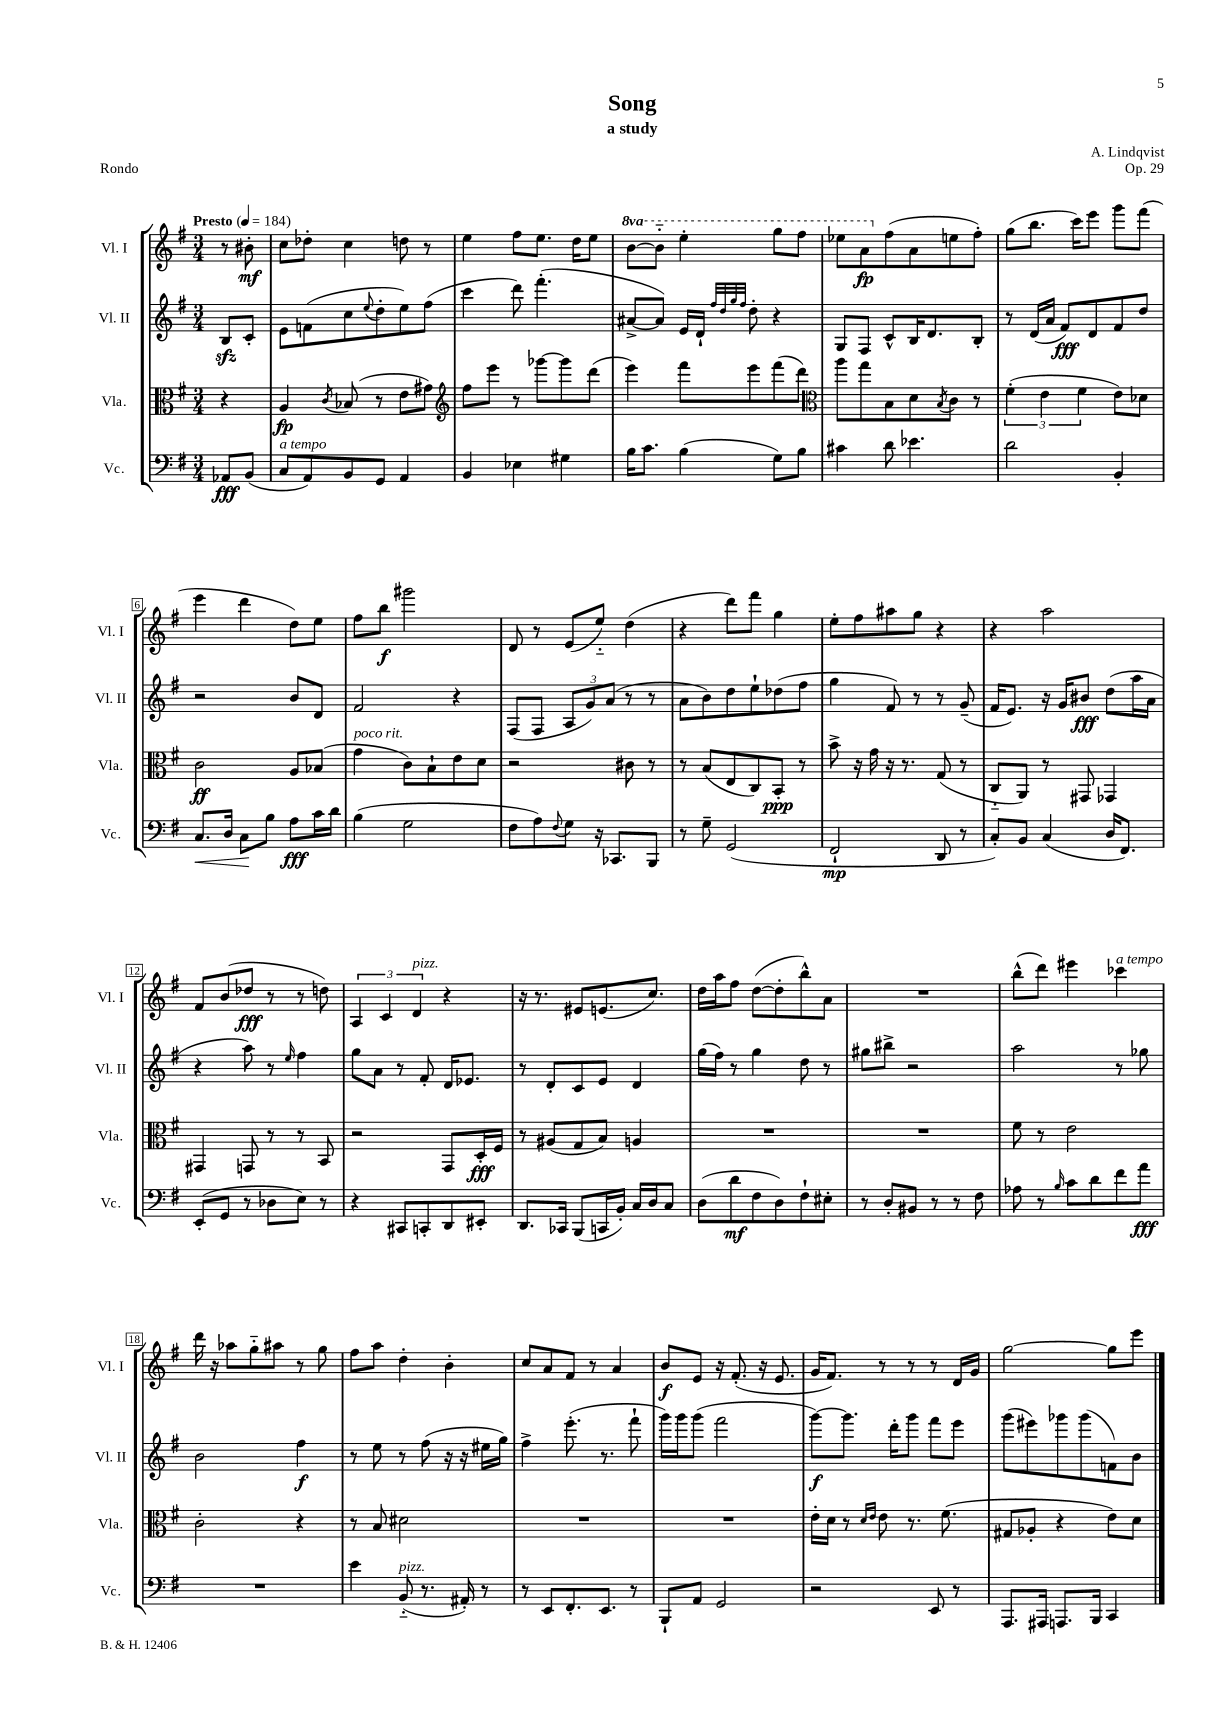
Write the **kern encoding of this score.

**kern	**dynam	**kern	**dynam	**kern	**dynam	**kern	**dynam
*part4	*part4	*part3	*part3	*part2	*part2	*part1	*part1
*staff4	*staff4	*staff3	*staff3	*staff2	*staff2	*staff1	*staff1
*I"Vc.	*	*I"Vla.	*	*I"Vl. II	*	*I"Vl. I	*
*I'Vc.	*	*I'Vla.	*	*I'Vl. II	*	*I'Vl. I	*
*clefF4	*	*clefC3	*	*clefG2	*	*clefG2	*
*k[f#]	*	*k[f#]	*	*k[f#]	*	*k[f#]	*
*M3/4	*	*M3/4	*	*M3/4	*	*M3/4	*
*MM184	*	*MM184	*	*MM184	*	*MM184	*
=	=	=	=	=	=	=	=
!	!	!	!	!	!	!LO:TX:a:B:t=Presto	!
8AA-X/L	fff	4r	.	8Bzz/L	.	8r	.
(8BB/J	.	.	.	8c'/J	.	8b#X'\	mf
=1	=1	=1	=1	=1	=1	=1	=1
!LO:TX:a:i:t=a tempo	!	!	!	!	!	!	!
8C/L	.	4A/	fp	8e\L	.	8cc\L	.
8AA/)	.	.	.	(8fn\	.	8dd-X'\J	.
.	.	8qc/	.	.	.	.	.
8BB/	.	(8B-X/	.	8cc\	.	4cc\	.
.	.	.	.	8qqee/	.	.	.
8GG/J	.	8r	.	8dd'\	.	.	.
4AA/	.	8e\L	.	8ee\)	.	8ddn\	.
.	.	8g#X\J)	.	(8ff#\J	.	8r	.
=2	=2	=2	=2	=2	=2	=2	=2
*	*	*clefG2	*	*	*	*	*
4BB/	.	8ff#\L	.	4ccc\	.	4ee\	.
.	.	8eee\J	.	.	.	.	.
4E-X\	.	8r	.	8ddd\)	.	8ff#\L	.
.	.	[8ggg-X\L	.	(4.fff#'\	.	8.ee\J	.
4G#X\	.	8ggg-\]	.	.	.	.	.
.	.	.	.	.	.	16dd\KL	.
.	.	(8ddd\J	.	.	.	8ee\J	.
=3	=3	=3	=3	=3	=3	=3	=3
*	*	*	*	*	*	*8va	*
16B\KL	.	4eee\)	.	[8a#X^/L	.	[8bb\L	.
8.c\J	.	.	.	.	.	.	.
.	.	.	.	8a#/J])	.	8bb\J]	.
(4B\	.	8fff#\L	.	16e/LL	.	4eee'\	.
.	.	.	.	16d`/JJ	.	.	.
.	.	.	.	32qqff#/LLL	.	.	.
.	.	.	.	32qqdd/	.	.	.
.	.	.	.	32qqgg/	.	.	.
.	.	.	.	32qqff#/JJJ	.	.	.
.	.	8eee\	.	8dd'\	.	.	.
8G\L)	.	(8fff#\	.	4r	.	8ggg\L	.
8B\J	.	8ddd\J)	.	.	.	8fff#\J	.
=4	=4	=4	=4	=4	=4	=4	=4
*	*	*clefC3	*	*	*	*	*
4c#X\	.	8aa\L	.	8G/L	.	8eee-X\L	.
.	.	8gg\	.	8F#/J	.	8aa\	fp
*	*	*	*	*	*	*X8va	*
8d\	.	8B\	.	8c^^/L	.	(8ff#\	.
4.e-X\	.	8d\	.	16B/K	.	8a\	.
.	.	.	.	8.d/	.	.	.
.	.	8qB/	.	.	.	.	.
.	.	8c\J	.	.	.	8een\	.
.	.	8r	.	8B'/J	.	8ff#'\J)	.
=5	=5	=5	=5	=5	=5	=5	=5
2d\	.	(6f#'\	.	8r	.	(8gg\L	.
.	.	.	.	(16d/LL	.	8.bb\J	.
.	.	6e\	.	.	.	.	.
.	.	.	.	16a/JJ	.	.	.
.	.	.	.	8f#/L)	fff	.	.
.	.	.	.	.	.	16ccc\KL)	.
.	.	6f#\	.	.	.	.	.
.	.	.	.	8d/	.	8eee\J	.
4BB'/	.	8e\L)	.	8f#/	.	8ggg\L	.
.	.	8d-X\J	.	8dd/J	.	(8fff#\J	.
!!LO:LB:g=z
=6	=6	=6	=6	=6	=6	=6	=6
!	!LO:HP:b	!	!	!	!	!	!
8.C/L	<	2c\	ff	2r	.	4eee\	.
16D/Jk	.	.	.	.	.	.	.
8C\L	.	.	.	.	.	4ddd\	.
8B\J	[	.	.	.	.	.	.
8A\L	fff	8A/L	.	8b/L	.	8dd\L)	.
16c\L	.	(8B-X/J	.	8d/J	.	8ee\J	.
16d\JJ	.	.	.	.	.	.	.
=7	=7	=7	=7	=7	=7	=7	=7
!	!	!LO:TX:a:i:t=poco rit.	!	!	!	!	!
(4B\	.	4g\	.	2f#/	.	8ff#\L	.
.	.	.	.	.	.	8bb\J	f
2G\	.	8c\L)	.	.	.	2ggg#X\	.
.	.	8B`\	.	.	.	.	.
.	.	8e\	.	4r	.	.	.
.	.	8d\J	.	.	.	.	.
=8	=8	=8	=8	=8	=8	=8	=8
8F#\L	.	2r	.	(8F#/L	.	8d/	.
8A\)	.	.	.	8F#/J	.	8r	.
8qqF#/	.	.	.	.	.	.	.
8G\J	.	.	.	12A/L	.	(8e/L	.
.	.	.	.	12g/)	.	.	.
16r	.	.	.	.	.	8ee/J)	.
.	.	.	.	(12a/J	.	.	.
8.CC-X/L	.	.	.	.	.	.	.
.	.	8c#X\	.	8r	.	(4dd\	.
8BBB/J	.	8r	.	8r	.	.	.
=9	=9	=9	=9	=9	=9	=9	=9
8r	.	8r	.	8a\L	.	4r	.
8G~\	.	(8B/L	.	8b\)	.	.	.
(2GG/	.	8E/	.	8dd\	.	8ddd\L)	.
.	.	8C/)	.	8ee`\	.	8fff#\J	.
.	.	8BB'/J	ppp	(8dd-X\	.	4gg\	.
.	.	8r	.	8ff#\J	.	.	.
=10	=10	=10	=10	=10	=10	=10	=10
2FF#`/	mp	8b^\	.	4gg\	.	8ee'\L	.
.	.	16r	.	.	.	8ff#\	.
.	.	16g\	.	.	.	.	.
.	.	16r	.	8f#/)	.	8aa#X\	.
.	.	8.r	.	.	.	.	.
.	.	.	.	8r	.	8gg\J	.
8DD/	.	(8G/	.	8r	.	4r	.
8r	.	8r	.	(8g~/	.	.	.
=11	=11	=11	=11	=11	=11	=11	=11
8C'/L)	.	8C/L	.	16f#/KL	.	4r	.
.	.	.	.	8.e/J)	.	.	.
8BB/J	.	8AA/J)	.	.	.	.	.
(4C/	.	8r	.	16r	.	2aa\	.
.	.	.	.	16g/KL	.	.	.
.	.	8GG#X/	.	8b#X/J	fff	.	.
16D/KL	.	4GG-X/	.	(8dd\L	.	.	.
8.FF#/J)	.	.	.	.	.	.	.
.	.	.	.	16aa\L	.	.	.
.	.	.	.	16a\JJ	.	.	.
!!LO:LB:g=z
=12	=12	=12	=12	=12	=12	=12	=12
(8EE'/L	.	4GG#X/	.	4r	.	8f#/L	.
8GG/J	.	.	.	.	.	(8b/	.
8r	.	8GGn/	.	8aa\)	.	8dd-X/J	fff
8D-X\L	.	8r	.	8r	.	8r	.
.	.	.	.	16qqee/	.	.	.
8E\J)	.	8r	.	4ff#\	.	8r	.
8r	.	8BB/	.	.	.	8ddn\)	.
=13	=13	=13	=13	=13	=13	=13	=13
4r	.	2r	.	8gg\L	.	6A/	.
.	.	.	.	8a\J	.	.	.
.	.	.	.	.	.	6c/	.
8CC#X/L	.	.	.	8r	.	.	.
!	!	!	!	!	!	!LO:TX:a:i:t=pizz.	!
.	.	.	.	.	.	6d/	.
8CCn'/	.	.	.	8f#'/	.	.	.
8DD/	.	8GG/L	.	16d/KL	.	4r	.
.	.	.	.	8.e-X/J	.	.	.
8EE#X'/J	.	16D'/L	fff	.	.	.	.
.	.	16F#/JJ	.	.	.	.	.
=14	=14	=14	=14	=14	=14	=14	=14
8.DD/L	.	8r	.	8r	.	16r	.
.	.	.	.	.	.	8.r	.
.	.	(8A#X/L	.	8d'/L	.	.	.
16CC-X/Jk	.	.	.	.	.	.	.
(8BBB/L	.	8G/	.	8c/	.	8e#X/L	.
16CCn/L	.	8B/J)	.	8e/J	.	(8.en/	.
16BB'/JJ)	.	.	.	.	.	.	.
16C/LL	.	4An/	.	4d/	.	.	.
16D/J	.	.	.	.	.	8.cc/J)	.
8C/J	.	.	.	.	.	.	.
=15	=15	=15	=15	=15	=15	=15	=15
(8D\L	.	2.r	.	(16gg\LL	.	16dd\LL	.
.	.	.	.	16ff#\JJ)	.	16aa\J	.
8d\	mf	.	.	8r	.	8ff#\J	.
8F#\	.	.	.	4gg\	.	([8dd\L	.
8D\)	.	.	.	.	.	8dd'\]	.
8F#`\	.	.	.	8dd\	.	8bb^^\)	.
8E#X'\J	.	.	.	8r	.	8a\J	.
=16	=16	=16	=16	=16	=16	=16	=16
8r	.	2.r	.	8gg#X\L	.	2.r	.
8D'/L	.	.	.	8bb#X^\J	.	.	.
8BB#X/J	.	.	.	2r	.	.	.
8r	.	.	.	.	.	.	.
8r	.	.	.	.	.	.	.
8F#\	.	.	.	.	.	.	.
=17	=17	=17	=17	=17	=17	=17	=17
8A-X\	.	8f#\	.	2aa\	.	(8bb^^\L	.
8r	.	8r	.	.	.	8ddd\J)	.
16qqB/	.	.	.	.	.	.	.
8c\L	.	2e\	.	.	.	4eee#X\	.
8d\	.	.	.	.	.	.	.
!	!	!	!	!	!	!LO:TX:a:i:t=a tempo	!
8f#\	.	.	.	8r	.	4ccc-X\	.
8a\J	fff	.	.	8gg-X\	.	.	.
!!LO:LB:g=z
=18	=18	=18	=18	=18	=18	=18	=18
2.r	.	2c'\	.	2b\	.	16ddd\	.
.	.	.	.	.	.	16r	.
.	.	.	.	.	.	8aa-X\L	.
.	.	.	.	.	.	8gg\	.
.	.	.	.	.	.	8aa#X\J	.
.	.	4r	.	4ff#\	f	8r	.
.	.	.	.	.	.	8gg\	.
=19	=19	=19	=19	=19	=19	=19	=19
4e\	.	8r	.	8r	.	8ff#\L	.
.	.	8B/	.	8ee\	.	8aa\J	.
!LO:TX:a:i:t=pizz.	!	!	!	!	!	!	!
(8BB/	.	2d#X\	.	8r	.	4dd'\	.
8.r	.	.	.	(8ff#\	.	.	.
.	.	.	.	16r	.	4b'\	.
16AA#X'/)	.	.	.	16r	.	.	.
8r	.	.	.	16ee#X\LL	.	.	.
.	.	.	.	16gg\JJ)	.	.	.
=20	=20	=20	=20	=20	=20	=20	=20
8r	.	2.r	.	4ff#^\	.	8cc/L	.
8EE/L	.	.	.	.	.	8a/	.
8.FF#'/	.	.	.	(8.eee'\	.	8f#/J	.
.	.	.	.	.	.	8r	.
8.EE/J	.	.	.	8.r	.	.	.
.	.	.	.	.	.	4a/	.
8r	.	.	.	8fff#`\	.	.	.
=21	=21	=21	=21	=21	=21	=21	=21
8BBB`/L	.	2.r	.	16ggg\LL)	.	8b/L	f
.	.	.	.	16ggg\J	.	.	.
8AA/J	.	.	.	(8ggg\J	.	8e/J	.
2GG/	.	.	.	2fff#\	.	16r	.
.	.	.	.	.	.	(8.f#'/	.
.	.	.	.	.	.	16r	.
.	.	.	.	.	.	8.e/	.
=22	=22	=22	=22	=22	=22	=22	=22
2r	.	16e'\LL	.	[8ggg\L)	f	16g/KL	.
.	.	16d\JJ	.	.	.	8.f#/J)	.
.	.	8r	.	8.ggg\J]	.	.	.
.	.	16qqd/LL	.	.	.	.	.
.	.	16qqe/JJ	.	.	.	.	.
.	.	8e\	.	.	.	8r	.
.	.	.	.	16ddd'\KL	.	.	.
.	.	8.r	.	8ggg\J	.	8r	.
8EE/	.	.	.	8fff#\L	.	8r	.
.	.	(8.f#\	.	.	.	.	.
8r	.	.	.	8eee\J	.	16d/LL	.
.	.	.	.	.	.	16g/JJ	.
=23	=23	=23	=23	=23	=23	=23	=23
8.AAA/L	.	8G#X/L	.	(8ggg\L	.	[2gg\	.
.	.	8A-X'/J	.	8eee#X\)	.	.	.
16AAA#X/Jk	.	.	.	.	.	.	.
8.AAAn/L	.	4r	.	8ggg-X\	.	.	.
.	.	.	.	(8ggg-\	.	.	.
16BBB/Jk	.	.	.	.	.	.	.
4CC/	.	8e\L)	.	8fn\)	.	8gg\L]	.
.	.	8d\J	.	8b\J	.	8eee\J	.
==	==	==	==	==	==	==	==
*-	*-	*-	*-	*-	*-	*-	*-
